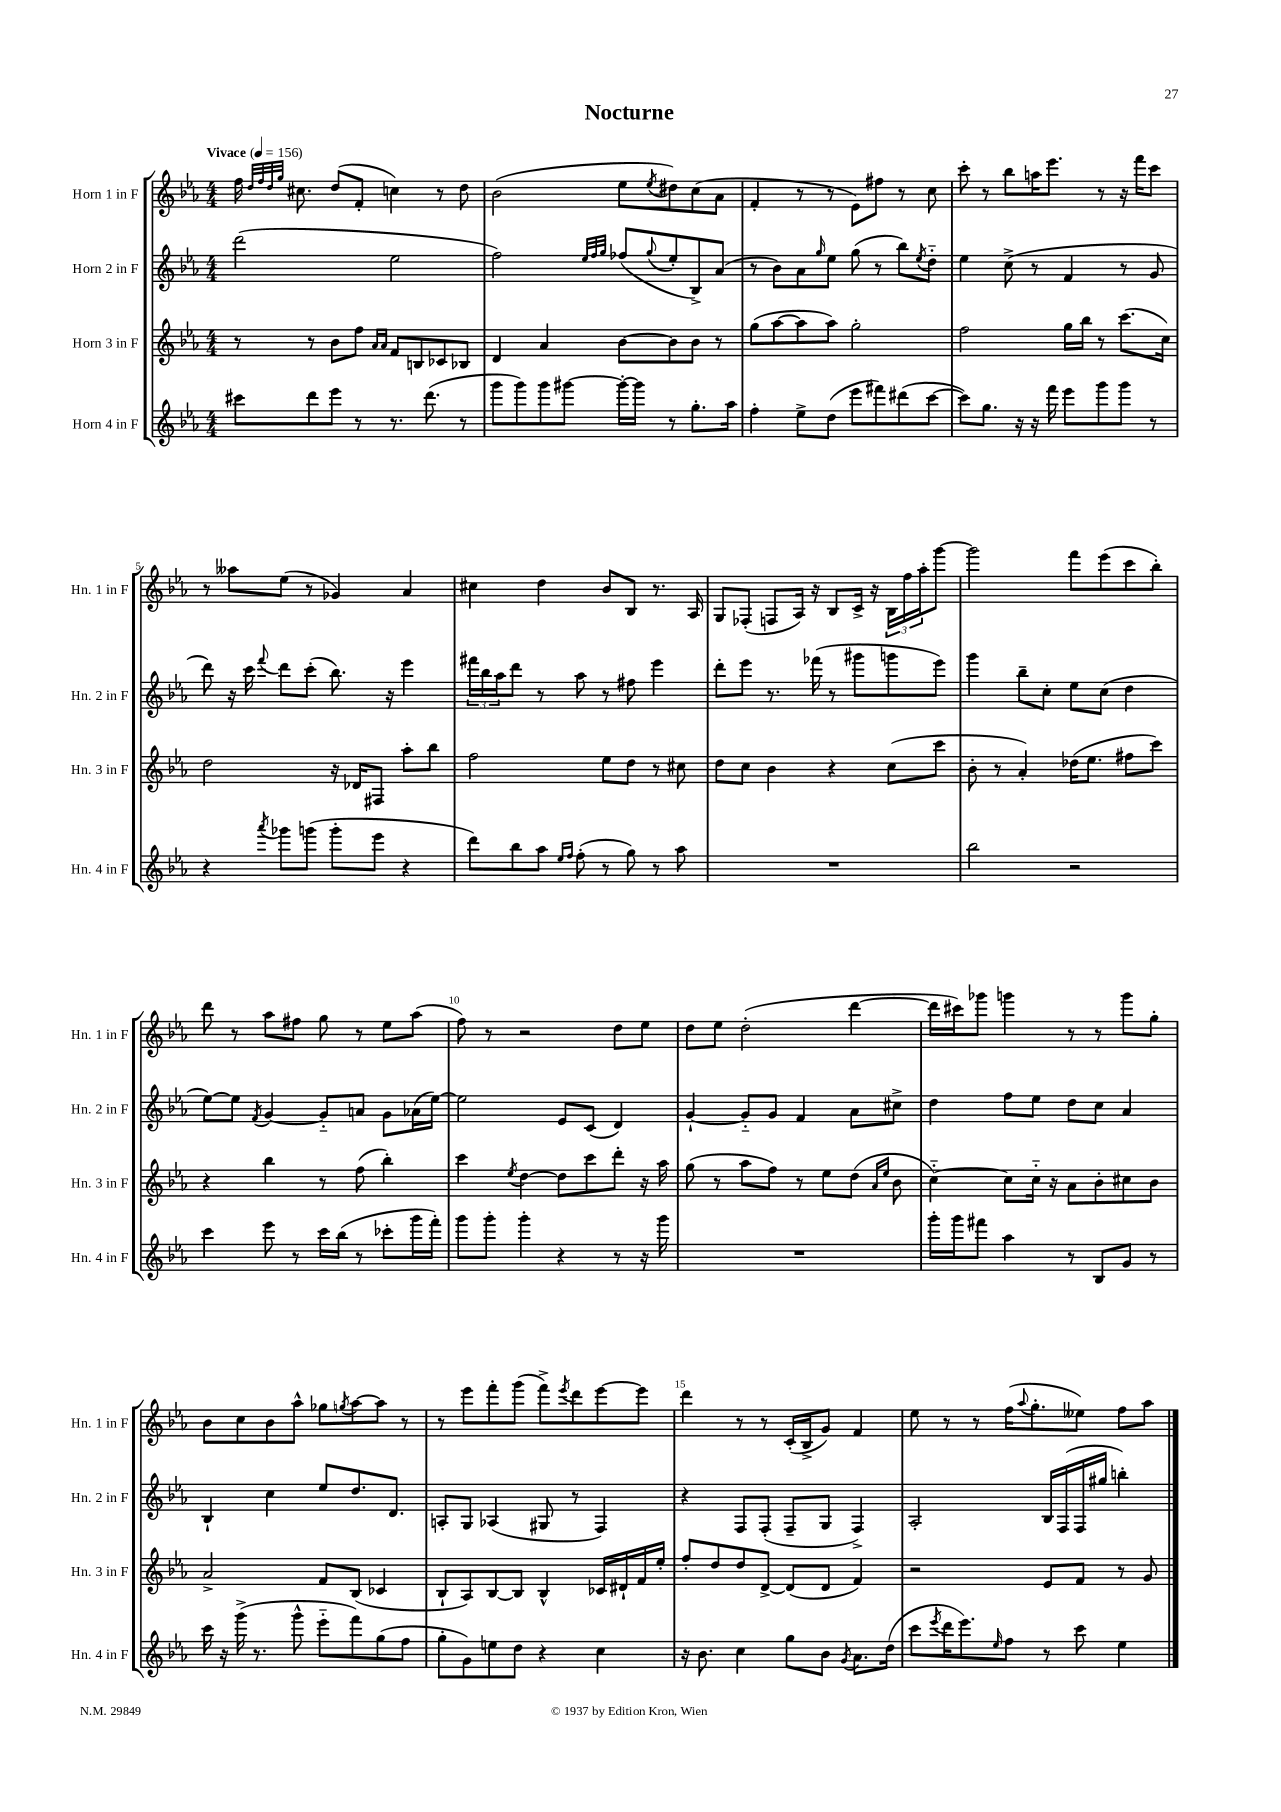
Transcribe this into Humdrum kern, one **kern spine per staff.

**kern	**kern	**kern	**kern
*part4	*part3	*part2	*part1
*staff4	*staff3	*staff2	*staff1
*I"Horn 4 in F	*I"Horn 3 in F	*I"Horn 2 in F	*I"Horn 1 in F
*I'Hn. 4 in F	*I'Hn. 3 in F	*I'Hn. 2 in F	*I'Hn. 1 in F
*clefG2	*clefG2	*clefG2	*clefG2
*k[b-e-a-]	*k[b-e-a-]	*k[b-e-a-]	*k[b-e-a-]
*M4/4	*M4/4	*M4/4	*M4/4
*MM156	*MM156	*MM156	*MM156
=1	=1	=1	=1
!	!	!	!LO:TX:a:B:t=Vivace
8ccc#X\L	8r	(2ddd\	16ff\
.	.	.	32qqdd/LLL
.	.	.	32qqff/
.	.	.	32qqdd/
.	.	.	32qqgg/JJJ
.	.	.	8.cc#X\
8ddd\	8r	.	.
8eee-\J	8b-\L	.	(8dd/L
8r	8ff\J	.	8f'/J
.	16qqa-/LL	.	.
.	16qqa-/JJ	.	.
8.r	8f/L	2ee-\	4ccn\)
.	8Bn/	.	.
(8.ddd\	.	.	.
.	8c-X/	.	8r
8r	8B-X/J	.	8dd\
=2	=2	=2	=2
8ggg\L	4d/	2ff\)	(2b-\
8ggg\)	.	.	.
8ggg\	4a-/	.	.
[8ggg#X\J	.	.	.
.	.	32qqee-/LLL	.
.	.	32qqff/	.
.	.	32qqgg/JJJ	.
16ggg#'\LL_	[8b-\L	(8ff-X/L	8ee-\L
16ggg#\JJ]	.	.	.
.	.	8qqgg/	8qee-/
8r	8b-\]	8ee-'/	8dd#X\)
8.gg'\L	8b-\J	8B-^/)	(8cc\
.	8r	(8a-/J	8a-\J
16aa-\Jk	.	.	.
=3	=3	=3	=3
4ff'\	(8gg\L	8r	4f'/
.	[8aa-\	8b-\L)	.
8ee-^\L	8aa-\]	8a-\	8r
.	.	16qqgg/	.
(8dd\J	8aa-\J)	8ee-\J	8r
8eee-\L	2gg'\	(8gg\	8e-\L)
8fff#X\)	.	8r	8ff#X\J
(8ddd#X\	.	8bb-\L)	8r
.	.	8qee-/	.
[8ccc\J	.	8dd\J	8cc\
=4	=4	=4	=4
8ccc\L])	2ff\	4ee-\	8ccc'\
8.gg\J	.	.	8r
.	.	(8cc^\	8bb-\L
16r	.	.	.
16r	.	8r	16aan\K
16fff\	.	.	8.eee-\J
8eee-\L	16gg\LL	4f/	.
.	16bb-\JJ	.	.
8ggg\	8r	.	8r
8ggg\J	(8.ccc\L	8r	16r
.	.	.	16fff\KL
8r	.	8g/	8ccc\J
.	16cc\Jk)	.	.
!!LO:LB:g=z
=5	=5	=5	=5
4r	2dd\	8ddd\)	8r
.	.	16r	8aa--X\L
.	.	16ccc\	.
8qaaa-/	.	8qqfff/	.
8ggg-X\L	.	8ddd\L	(8ee-\J
(8gggn\J	.	(8ccc'\J	8r
8ggg'\L	16r	8.bb-\)	4g-X/)
.	16d-X/KL	.	.
8eee-\J	8F#X/J	.	.
.	.	16r	.
4r	8aa-'\L	4eee-\	4a-/
.	8bb-\J	.	.
=6	=6	=6	=6
8ddd\L)	2ff\	24fff#X\LL	4cc#X\
.	.	24bb-\	.
.	.	24aa-\J	.
8bb-\	.	8ddd\J	.
8aa-\J	.	8r	4dd\
16qqee-/LL	.	.	.
16qqff/JJ	.	.	.
(8ff'\	.	8aa-\	.
8r	8ee-\L	8r	8b-/L
8gg\)	8dd\J	8ff#X\	8B-/J
8r	8r	4eee-\	8.r
8aa-\	8cc#X\	.	.
.	.	.	16A-/
=7	=7	=7	=7
1r	8dd\L	8ddd'\L	8G/L
.	8cc\J	8eee-\J	(8F-X'/J
.	4b-\	8.r	8Fn/L
.	.	.	16A-/Jk)
.	.	(16fff-X\	16r
.	4r	8r	8B-/L
.	.	8ggg#X\L	16c^/Jk
.	.	.	16r
.	(8cc\L	8gggn\	24B-\LL
.	.	.	24ff\
.	.	.	24aa-'\J
.	8ccc\J	8eee-\J)	[8ggg\J
=8	=8	=8	=8
2bb-\	8b-'\	4ggg\	2ggg\]
.	8r	.	.
.	4a-'/)	8bb-~\L	.
.	.	8cc'\J	.
2r	(16dd-X\KL	8ee-\L	8fff\L
.	8.ee-\J	.	.
.	.	(8cc\J	(8eee-\
.	8ff#X\L	4dd\	8ccc\
.	8ccc\J)	.	8bb-'\J)
!!LO:LB:g=z
=9	=9	=9	=9
4ccc\	4r	[8ee-\L)	8ddd\
.	.	8ee-\J]	8r
.	.	8qf/	.
8eee-\	4bb-\	[4g/	8aa-\L
8r	.	.	8ff#X\J
16ccc\LL	8r	8g/L]	8gg\
(16bb-\JJ	.	.	.
8r	(8ff\	8an/J	8r
8ccc-X'\L	4bb-'\)	8g\L	8ee-\L
16ggg\L	.	(16a-X\L	(8aa-\J
16fff'\JJ)	.	[16ee-\JJ)	.
=10	=10	=10	=10
8ggg\L	4ccc\	2ee-\]	8ff\)
8ggg'\J	.	.	8r
.	8qee-/	.	.
4ggg'\	[4dd\	.	2r
4r	8dd\L]	8e-/L	.
.	8ccc\	(8c/J	.
8r	8ddd'\J	4d/)	8dd\L
16r	16r	.	8ee-\J
16ggg\	16aa-\	.	.
=11	=11	=11	=11
1r	(8gg\	[4g`/	8dd\L
.	8r	.	8ee-\J
.	8aa-\L	8g/L]	(2dd'\
.	8ff\J)	8g/J	.
.	8r	4f/	.
.	8ee-\L	.	.
.	(8dd\J	8a-\L	[4ddd\
.	16qqa-/LL	.	.
.	16qqee-/JJ	.	.
.	8b-\	8cc#X^\J	.
=12	=12	=12	=12
16ggg'\LL	[4cc\)	4dd\	16ddd\LL]
16ggg\J	.	.	16ccc#X\J)
8fff#X\J	.	.	8ggg-X\J
4aa-\	8cc\L]	8ff\L	4gggn\
.	16cc\Jk	8ee-\J	.
.	16r	.	.
8r	8a-\L	8dd\L	8r
8B-/L	8b-'\	8cc\J	8r
8g/J	8cc#X\	4a-/	8ggg\L
8r	8b-\J	.	8gg'\J
!!LO:LB:g=z
=13	=13	=13	=13
16ccc\	2a-^/	4B-`/	8b-\L
16r	.	.	.
(16ggg^\	.	.	8cc\
8.r	.	.	.
.	.	4cc\	8b-\
8ggg^^\	.	.	8aa-^^\J
8eee-\L	8f/L	8ee-/L	8gg-X\L
.	.	.	8qggn/
8fff\)	(8B-/J	8.dd/	[8aa-\
(8gg\	4c-X/	.	8aa-\J]
.	.	8.d/J	.
8ff\J	.	.	8r
=14	=14	=14	=14
8gg'\L	8B-`/L	8An'/L	8r
8g\)	8A-/)	8G/J	8eee-\L
8een\	[8B-/	(4A-X/	8fff'\
8dd\J	8B-/J]	.	(8ggg\J
4r	4B-^^/	8G#X/	8fff^\L)
.	.	.	8qeee-/
.	.	8r	8ddd\
4cc\	16c-X/LL	4F/)	[8eee-\
.	16d#X`/	.	.
.	16f/	.	8eee-\J]
.	16ee-'/JJ	.	.
=15	=15	=15	=15
16r	8ff'/L	4r	4ddd\
8.b-\	.	.	.
.	8dd/	.	.
4cc\	8dd/	8F/L	8r
.	[8d^/J	(8F'/J	8r
8gg\L	(8d/L]	8F~/L	(16c'/LL
.	.	.	16B-^/J
8b-\J	8d/J	8G/J	8g/J)
8qg/	.	.	.
8.a-\L	4f/)	4F^/)	4f/
(16dd\Jk	.	.	.
=16	=16	=16	=16
8ccc\L	2r	2A-'/	8ee-\
8qeee-/	.	.	.
16ddd\K	.	.	8r
8.eee-\)	.	.	.
.	.	.	8r
16qqee-/	.	.	.
8ff\J	.	.	(16ff\KL
.	.	.	8qqaa-/
.	.	.	8.gg'\
8r	8e-/L	16B-/LL	.
.	.	(16F/	.
8ccc\	8f/J	16F/	8ee--X\J)
.	.	16gg#X/JJ	.
4ee-\	8r	4bbn'\)	8ff\L
.	8g/	.	8aa-\J
==	==	==	==
*-	*-	*-	*-
